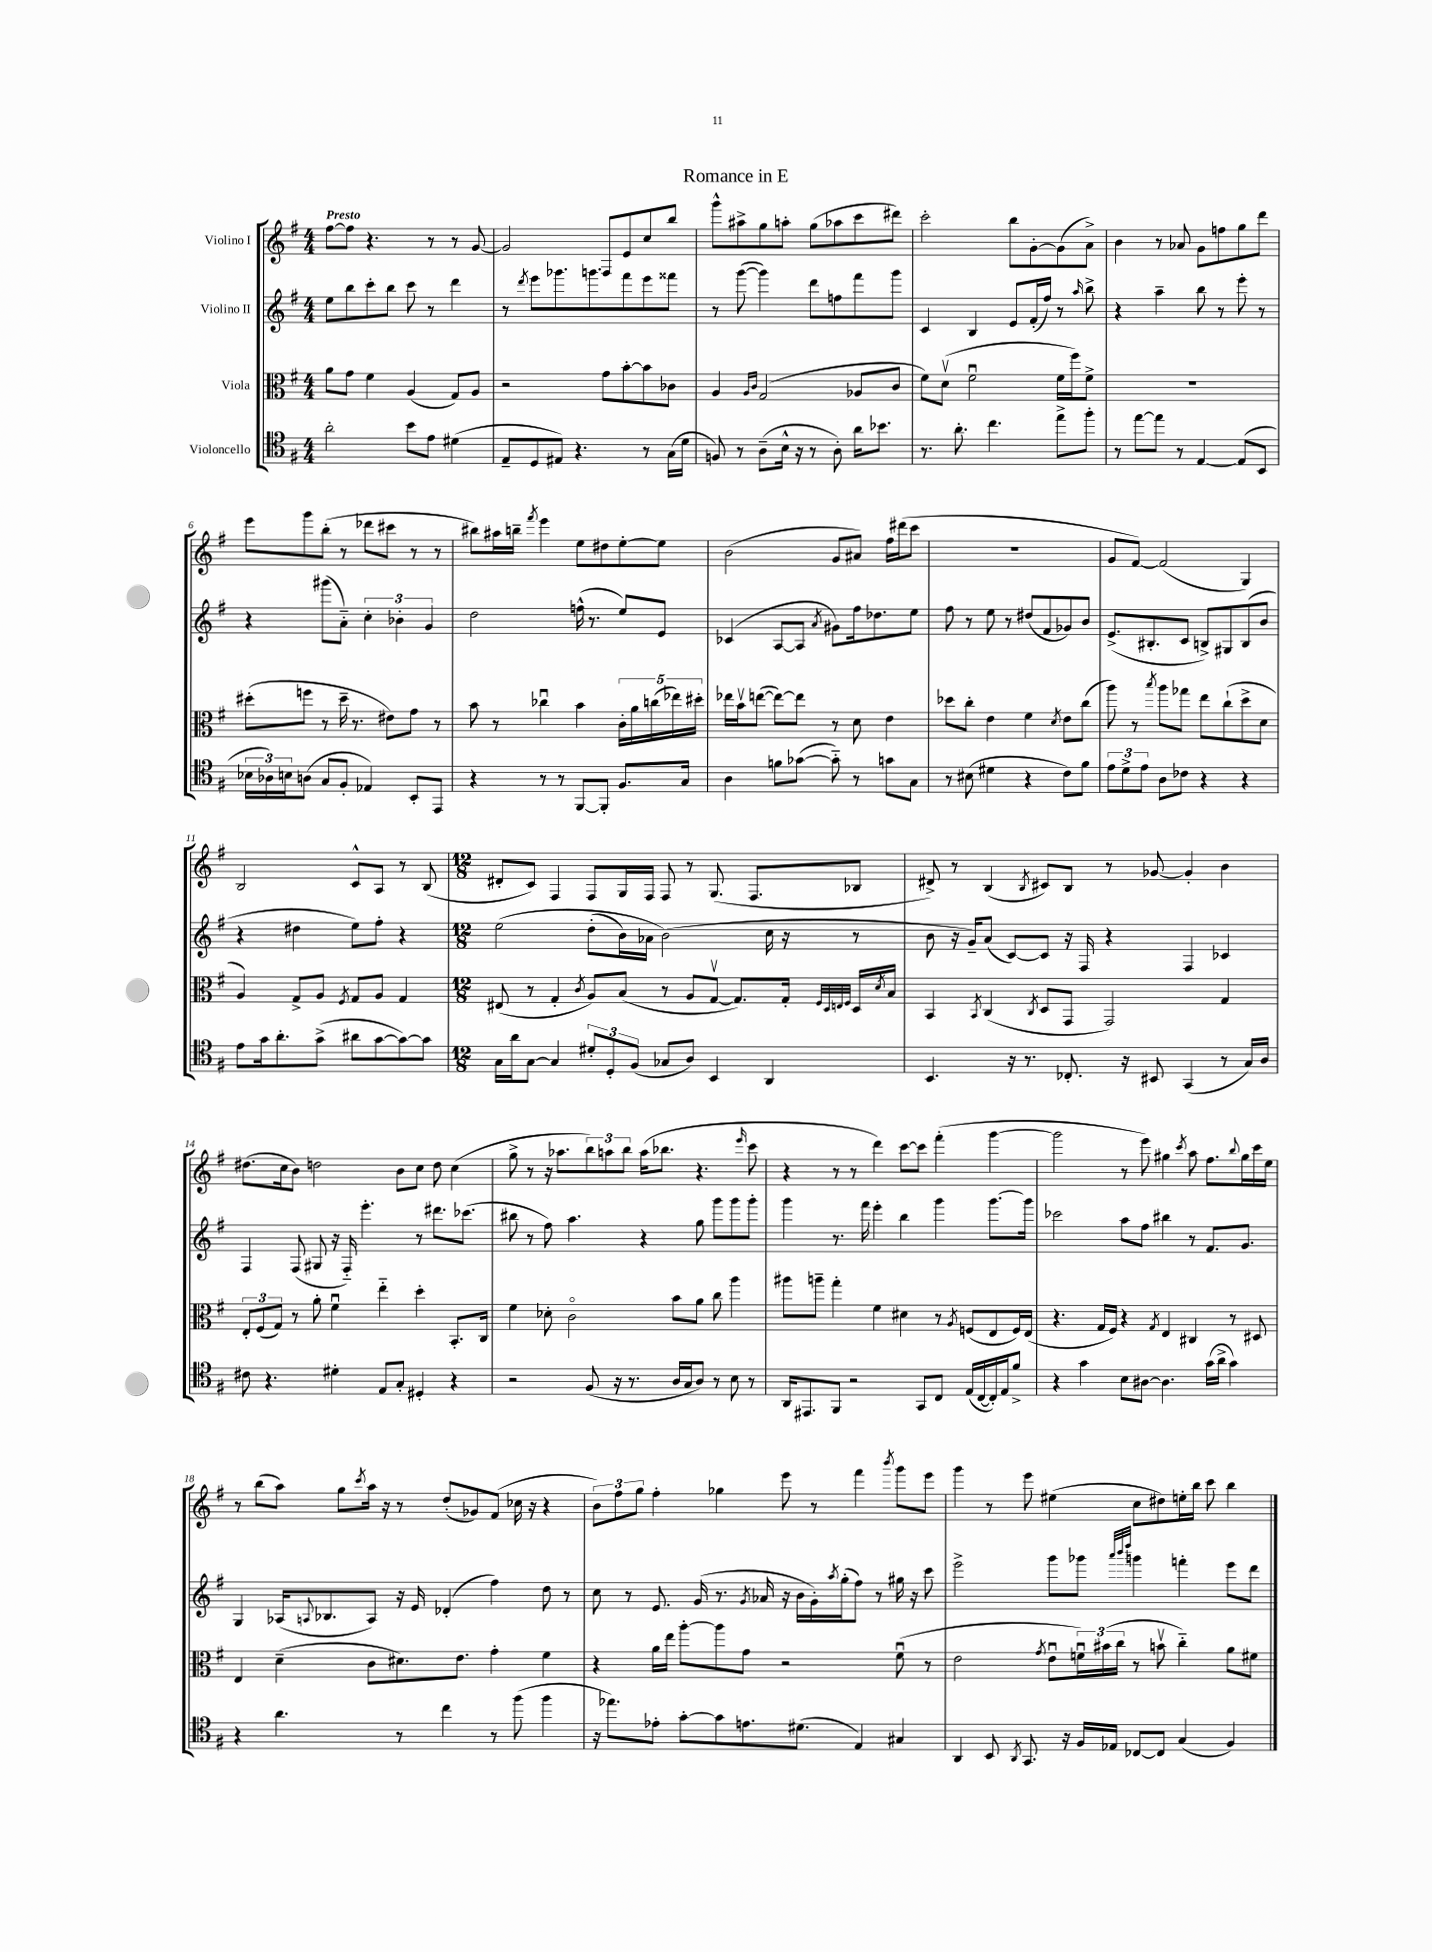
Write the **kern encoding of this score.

**kern	**kern	**kern	**kern
*staff4	*staff3	*staff2	*staff1
*clefC4	*clefC3	*clefG2	*clefG2
*k[f#]	*k[f#]	*k[f#]	*k[f#]
*M4/4	*M4/4	*M4/4	*M4/4
2a'	8a	8ee	[8ff#
.	8g	8bb	8ff#]
.	4f#	8ccc'	4.r
.	.	8bb	.
8b	(4A	8ccc	.
8e	.	8r	8r
(4d#	8G)	4ddd	8r
.	8A	.	[8g
=	=	=	=
8E~	2r	8r	2g]
.	.	8qddd	.
8D	.	8eee	.
8E#)	.	8.ggg-	.
4.r	.	.	.
.	.	8.ggg	.
.	8g	.	8F#
.	[8b'	8fff#	8e
8r	8b]	8eee	8cc
(16G	8c-	8fff##	8bb
16d	.	.	.
=	=	=	=
8F)	4A	8r	8ggg^^
8r	.	([8ggg	8aa#^
.	16qqA	.	.
.	16qqc	.	.
(8A~	(2G	4ggg])	8gg
16B^^	.	.	8aa'
16r	.	.	.
8r	.	8ddd	(8gg
8A')	.	8ff	8aa-
16a	8A-	8fff#	8ccc
8.b-	.	.	.
.	8c	8ggg	8ddd#)
=	=	=	=
8.r	8f#)	4c	2ccc'
.	(8dv	.	.
8.a'	.	.	.
.	2f#u	4B	.
4.cc	.	.	.
.	.	8e	8bb
.	.	(16f#'	[8g'
.	.	16ff#)	.
8ee^	16f#	8r	(8g]
.	16ff#)	.	.
.	.	16qqaa	.
8ff#'	8f#^	8bb^	8a^)
=	=	=	=
8r	1r	4r	4b
[8ee	.	.	.
8ee]	.	4aa~	8r
8r	.	.	8a-
[4E	.	8bb	8g
.	.	8r	8ff
(8E]	.	8eee'	8gg
8BB	.	8r	8ddd
=	=	=	=
24B-	(8dd#'	4r	8eee
24A-)	.	.	.
24B	.	.	.
(8A	8ff	.	8ggg
8G	8r	(8ggg#	(8bb'
8F#'	16dd#~	8a'~)	8r
.	8.r	.	.
4E-)	.	6cc'	8ddd-
.	8e#)	.	8ccc#
.	.	6b-'	.
8BB'	8g	.	8r
.	.	6g	.
8EE	8r	.	8r
=	=	=	=
4r	8b	2dd	8bb#)
.	8r	.	16aa#
.	.	.	16bb~
.	.	.	8qfff#
8r	4cc-u	.	4eee
8r	.	.	.
[8FF#	4b	(16ff^^	8ee
.	.	8.r	.
8FF#']	.	.	8dd#
8.F#	20c'	8ee)	[8ee'
.	20a	.	.
.	(20cc	.	.
.	.	8e	8ee]
.	20ee-)	.	.
16G	.	.	.
.	20dd#'	.	.
=	=	=	=
4A	16ee-	(4c-	(2b
.	16bv	.	.
.	([8ee	.	.
8f	8ee_)	[8A	.
([8g-	8ee]	8A]	.
.	.	8qa	.
8g-'~])	8r	8g#)	8g
8r	8d	16ff#	8a#)
.	.	8.dd-	.
8g	4e	.	16ff#
.	.	.	(16ddd#
8G	.	8ee	8ccc
=	=	=	=
8r	8dd-	8ff#	1r
(8B#	8cc'	8r	.
4d#	4e	8ee	.
.	.	8r	.
4r	4f#	(8dd#	.
.	.	8f#	.
.	8qd	.	.
8c)	8e	8g-)	.
8f#	(8cc	8b	.
=	=	=	=
12e	8aa)	(8.e^	8g
12d^	.	.	.
.	8r	.	[8f#)
12e	.	.	.
.	.	8.B#'	.
.	8qbb	.	.
8A	8aa	.	(2f#]
8c-	8gg-	8c	.
4r	8ee	8B^)	.
.	(8cc`	8G#	.
4r	8dd^	(8B	4G)
.	8d	8b	.
=	=	=	=
8e	4A)	4r	2B
16g	.	.	.
8.a'	.	.	.
.	8G^	4dd#	.
(8g^	8A	.	.
.	8qF#	.	.
8a#	8G	8ee)	8c^^
[8g	8A	8ff#'	8A
8g_)	4G	4r	8r
8g]	.	.	(8B
=	=	=	=
*M12/8	*M12/8	*M12/8	*M12/8
16G	(8E#	&(2ee	8d#'
16a	.	.	.
[8G	8r	.	8c)
4G]	4G'	.	4F#
.	8qc	.	.
12d#'	8A)	(8dd'	8F#
12D'	.	.	.
.	(8B	16b)	16G
(12F#	.	.	.
.	.	16a-	16F#
8G-	8r	(2b&)	8F#
8A)	8A	.	8r
4BB	[8Gv	.	(8.G
.	8.G])	.	.
.	.	.	8.F#
4AA	.	16cc	.
.	16G'	16r	.
.	32qqF#	.	.
.	32qqD	.	.
.	32qqE	.	.
.	32qqF#	.	.
.	16D	8r	8B-
.	8qd	.	.
.	16B	.	.
=	=	=	=
4.BB	4BB	8b	8d#^)
.	.	16r	8r
.	.	16g~)	.
.	8qBB	.	.
.	(4C	(8a	(4B
16r	.	[8c)	.
8.r	.	.	.
.	8qC	.	8qB
.	8D	8c]	8c#)
8.C-'	8GG	16r	8B
.	.	16F#	.
.	2GG)	4r	8r
16r	.	.	.
8BB#	.	.	[8g-
(4GG	.	4F#	4g-']
8r	4G	4c-	4b
16G)	.	.	.
16A	.	.	.
=	=	=	=
8c#	12E'	4F#	(8.dd#
.	(12F#	.	.
4.r	.	.	.
.	12G)	.	.
.	.	.	16cc
.	8r	(8F#	8b)
.	8a'	8G#	2dd
4d#'	4f#u	16r	.
.	.	16F#'~)	.
.	.	4.eee'	.
8E	4ee'~	.	.
8G'	.	.	8b
4D#'	4dd'	8r	8cc
.	.	8.ddd#	8dd
4r	8.BB'	.	(4cc
.	.	(8.ccc-	.
.	16C	.	.
=	=	=	=
2r	4f#	8bb#	8gg^
.	.	8r	8r
.	8d-'	8ff#)	16r
.	.	.	8.aa-
.	2co	4.aa	.
(8F#	.	.	12bb)
.	.	.	12aa
16r	.	.	.
.	.	.	12bb
8.r	.	.	.
.	.	4r	(16aa
.	.	.	8.bb-
16A	8b	.	.
16G	.	.	.
8A)	8a	8gg	4.r
8r	8cc	8ggg	.
8B	4aa	8ggg	.
.	.	.	16qqeee
8r	.	8ggg'	8ccc
=	=	=	=
16AA	8aa#	4ggg	4r
8.EE#	.	.	.
.	8aa~	.	.
8FF#	4gg'	8.r	8r
2r	.	.	8r
.	.	16fff#	.
.	4f#	4eee'	4ddd)
.	4d#	4bb	[8ccc
8GG	.	.	8ccc]
8C	8r	4ggg	(4fff#'
.	8qA	.	.
(16E	(8F	.	.
[16C	.	.	.
16C'])	8E	[8.ggg	[4ggg
16E	.	.	.
8f#^	16F)	.	.
.	(16E	16ggg]	.
=	=	=	=
4r	4.r	2ccc-	2ggg]
4g	.	.	.
.	16G	.	.
.	16F#)	.	.
8B	4r	8aa	8r
[8A#	.	8ff#	8eee)
.	8qG	.	.
4.A#]	4E	4bb#	4gg#
.	.	.	8qccc
.	4C#	8r	8aa
(16g	.	8.f#	8.ff#
16a^	.	.	.
4g)	8r	.	.
.	.	.	8qqbb
.	.	8.g	16gg#
.	8D#	.	16ccc
.	.	.	16ee
=	=	=	=
4r	4E	4G	8r
.	.	.	(8bb
4.a	(4d~	(16A-	8aa)
.	.	8qqA	.
.	.	8.B-	.
.	.	.	8gg
.	.	.	8qccc
.	8c	8A)	16aa
.	.	.	16r
8r	8.d#)	16r	8r
.	.	16e	.
4cc	.	(4d-'	(8dd'
.	8.e	.	.
.	.	.	8g-)
8r	4g'	4ff#)	(8f#
(8ff#	.	.	16cc-
.	.	.	16r
4ff#	4f#	8dd	4r
.	.	8r	.
=	=	=	=
16r	4r	8cc	12b)
8.ee-)	.	.	.
.	.	.	12ff#
.	.	8r	.
.	.	.	12gg
8e-'	16a	8.e	4ff#'
.	16ee	.	.
[8g'	[8aa'	.	.
.	.	(16g	.
8g]	8aa]	8.r	4gg-
8.e	8g	.	.
.	.	8qg	.
.	.	16a-	.
.	2r	16r	8eee
(8.d#	.	16b	.
.	.	16g')	8r
.	.	8qaa	.
.	.	(16gg'	.
4E)	.	8ff#)	4fff#
.	.	8r	.
.	.	.	8qbbb
4G#	(8f#u	16gg#	8ggg
.	.	16r	.
.	8r	8ccc	8eee
=	=	=	=
4AA	2e	2eee^	4ggg
8BB	.	.	8r
8qAA	.	.	.
8.GG	.	.	8eee
.	8qg	.	.
.	8eu	8ggg	(4ee#
16r	.	.	.
16F#	24fu)	8ggg-	.
.	(24b#	.	.
16E-	.	.	.
.	24cc	.	.
.	.	32qqaaa	.
.	.	32qqbbb	.
.	.	32qqdddd	.
[8C-	8r	4ggg	8cc
8C-]	8bv	.	8dd#)
(4G	4cc'~)	4fff'	16ee'
.	.	.	16bb
.	.	.	8ccc
4F#)	8a	8eee	4bb
.	8f#	8ddd	.
==	==	==	==
*-	*-	*-	*-
